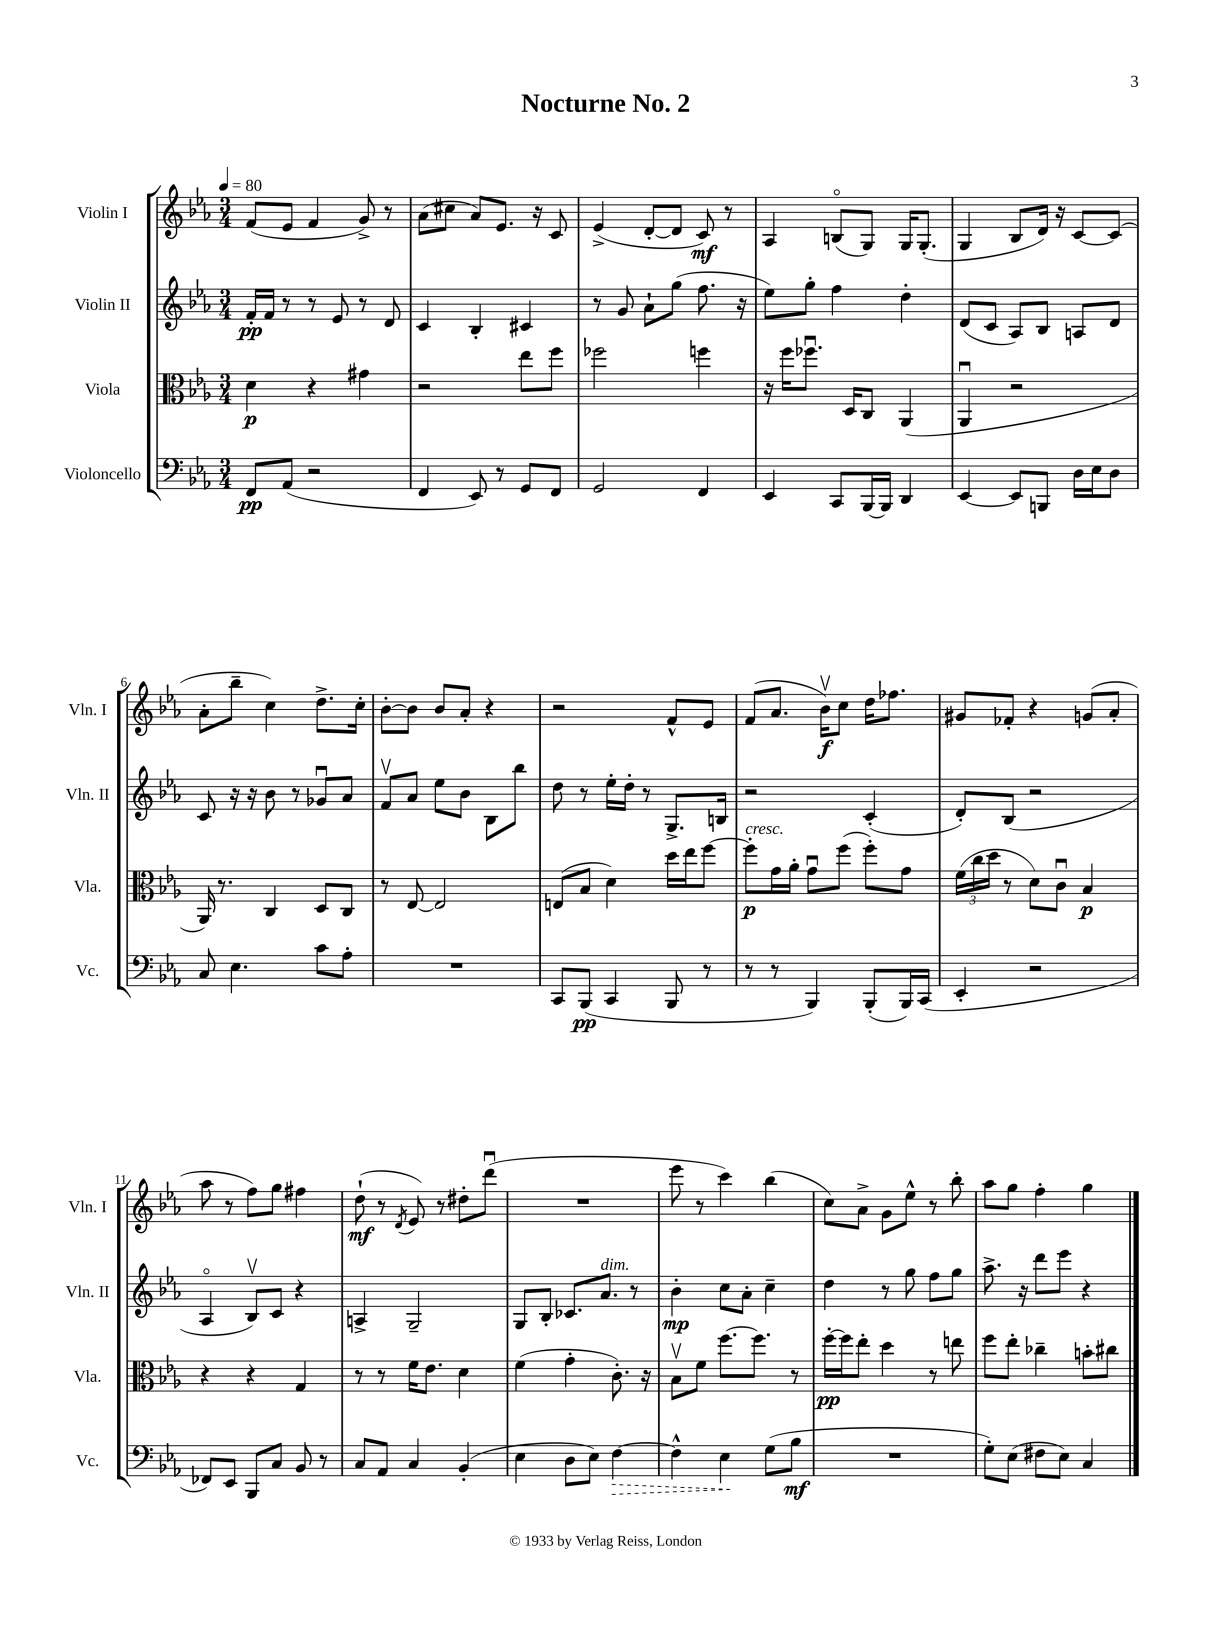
\header { title = "Nocturne No. 2" }
<<
\new StaffGroup <<
\new Staff = "s0" \with { instrumentName = "Violin I" shortInstrumentName = "Vln. I" } {
    \clef treble \key ees \major \numericTimeSignature \time 3/4 \tempo 4 = 80
    \autoBeamOff f'8[( ees'8] f'4 g'8->) r8 |
    aes'8[( cis''8] aes'8[) ees'8.] r16 c'8 |
    ees'4->( d'8[~-. d'8] c'8\mf) r8 |
    aes4 b8[\flageolet( g8]) g16[ g8.]-.( |
    g4 bes8[ d'16]) r16 c'8[~ c'8]( |
    aes'8[-. bes''8]-- c''4) d''8.[-> c''16]-. |
    bes'8[~-. bes'8] bes'8[ aes'8]-. r4 |
    r2 f'8[-^ ees'8] |
    f'8[( aes'8.] bes'16[\upbow\f) c''8] d''16[ fes''8.] |
    gis'8[ fes'8]-. r4 g'8[( aes'8]-. |
    aes''8 r8 f''8[) g''8] fis''4 |
    d''8-!\mf( r8 \acciaccatura { d'8 } ees'8) r8 dis''8[-. d'''8]\downbow( |
    R2. |
    ees'''8 r8 c'''4) bes''4( |
    c''8[) aes'8]-> g'8[ ees''8]-^ r8 bes''8-. |
    aes''8[ g''8] f''4-. g''4 \bar "|." |
}
\new Staff = "s1" \with { instrumentName = "Violin II" shortInstrumentName = "Vln. II" } {
    \clef treble \key ees \major \numericTimeSignature \time 3/4
    \autoBeamOff f'16[-.\pp f'16] r8 r8 ees'8 r8 d'8 |
    c'4 bes4-. cis'4 |
    r8 g'8 aes'8[-! g''8]( f''8. r16 |
    ees''8[) g''8]-. f''4 d''4-. |
    d'8[( c'8] aes8[) bes8] a8[ d'8] |
    c'8 r16 r16 bes'8 r8 ges'8[\downbow aes'8] |
    f'8[\upbow aes'8] ees''8[ bes'8] bes8[ bes''8] |
    d''8 r8 ees''16[-. d''16]-. r8 g8.[-> b16] |
    r2 c'4-.( |
    d'8[-.) bes8]( r2 |
    aes4\flageolet bes8[\upbow) c'8] r4 |
    a4-> g2-- |
    g8[ bes8]-. ces'8.[ aes'8.]^\markup { \italic "dim." } r8 |
    bes'4-.\mp c''8[ aes'8]-. c''4-- |
    d''4 r8 g''8 f''8[ g''8] |
    aes''8.-> r16 d'''8[ ees'''8] r4 \bar "|." |
}
\new Staff = "s2" \with { instrumentName = "Viola" shortInstrumentName = "Vla." } {
    \clef alto \key ees \major \numericTimeSignature \time 3/4
    \autoBeamOff d'4\p r4 gis'4 |
    r2 ees''8[ f''8] |
    fes''2 f''4 |
    r16 f''16[ fes''8.]\downbow d16[ c8] aes,4( |
    aes,4\downbow r2 |
    aes,16) r8. c4 d8[ c8] |
    r8 ees8~ ees2 |
    e8[( bes8] d'4) d''16[ ees''16 f''8]~ |
    f''8[-.\p^\markup { \italic "cresc." } g'16 aes'16]-. g'8[\downbow f''8]( f''8[-.) g'8] |
    \tuplet 3/2 { f'16[( c''16 d''16] } r8 d'8[) c'8]\downbow bes4\p |
    r4 r4 g4 |
    r8 r8 f'16[ ees'8.] d'4 |
    f'4( g'4-. c'8.-.) r16 |
    bes8[\upbow f'8] f''8.[~ f''8.] r8 |
    f''16[~-.\pp f''16 ees''8]-. d''4 r8 e''8 |
    f''8[ ees''8]-. ces''4-- b'8[-. cis''8] \bar "|." |
}
\new Staff = "s3" \with { instrumentName = "Violoncello" shortInstrumentName = "Vc." } {
    \clef bass \key ees \major \numericTimeSignature \time 3/4
    \autoBeamOff f,8[\pp aes,8]( r2 |
    f,4 ees,8) r8 g,8[ f,8] |
    g,2 f,4 |
    ees,4 c,8[ bes,,16~ bes,,16] d,4 |
    ees,4~ ees,8[ b,,8] d16[ ees16 d8] |
    c8 ees4. c'8[ aes8]-. |
    R2. |
    c,8[ bes,,8]\pp( c,4 bes,,8 r8 |
    r8 r8 bes,,4) bes,,8[-.( bes,,16) c,16]( |
    ees,4-. r2 |
    fes,8[) ees,8] bes,,8[ c8] bes,8 r8 |
    c8[ aes,8] c4 bes,4-.( |
    ees4 d8[ ees8]) \once \override Hairpin.style = #'dashed-line f4~\> |
    f4-^ ees4\! g8[( bes8]\mf |
    R2. |
    g8[-.) ees8]( fis8[ ees8]) c4 \bar "|." |
}
>>
>>
